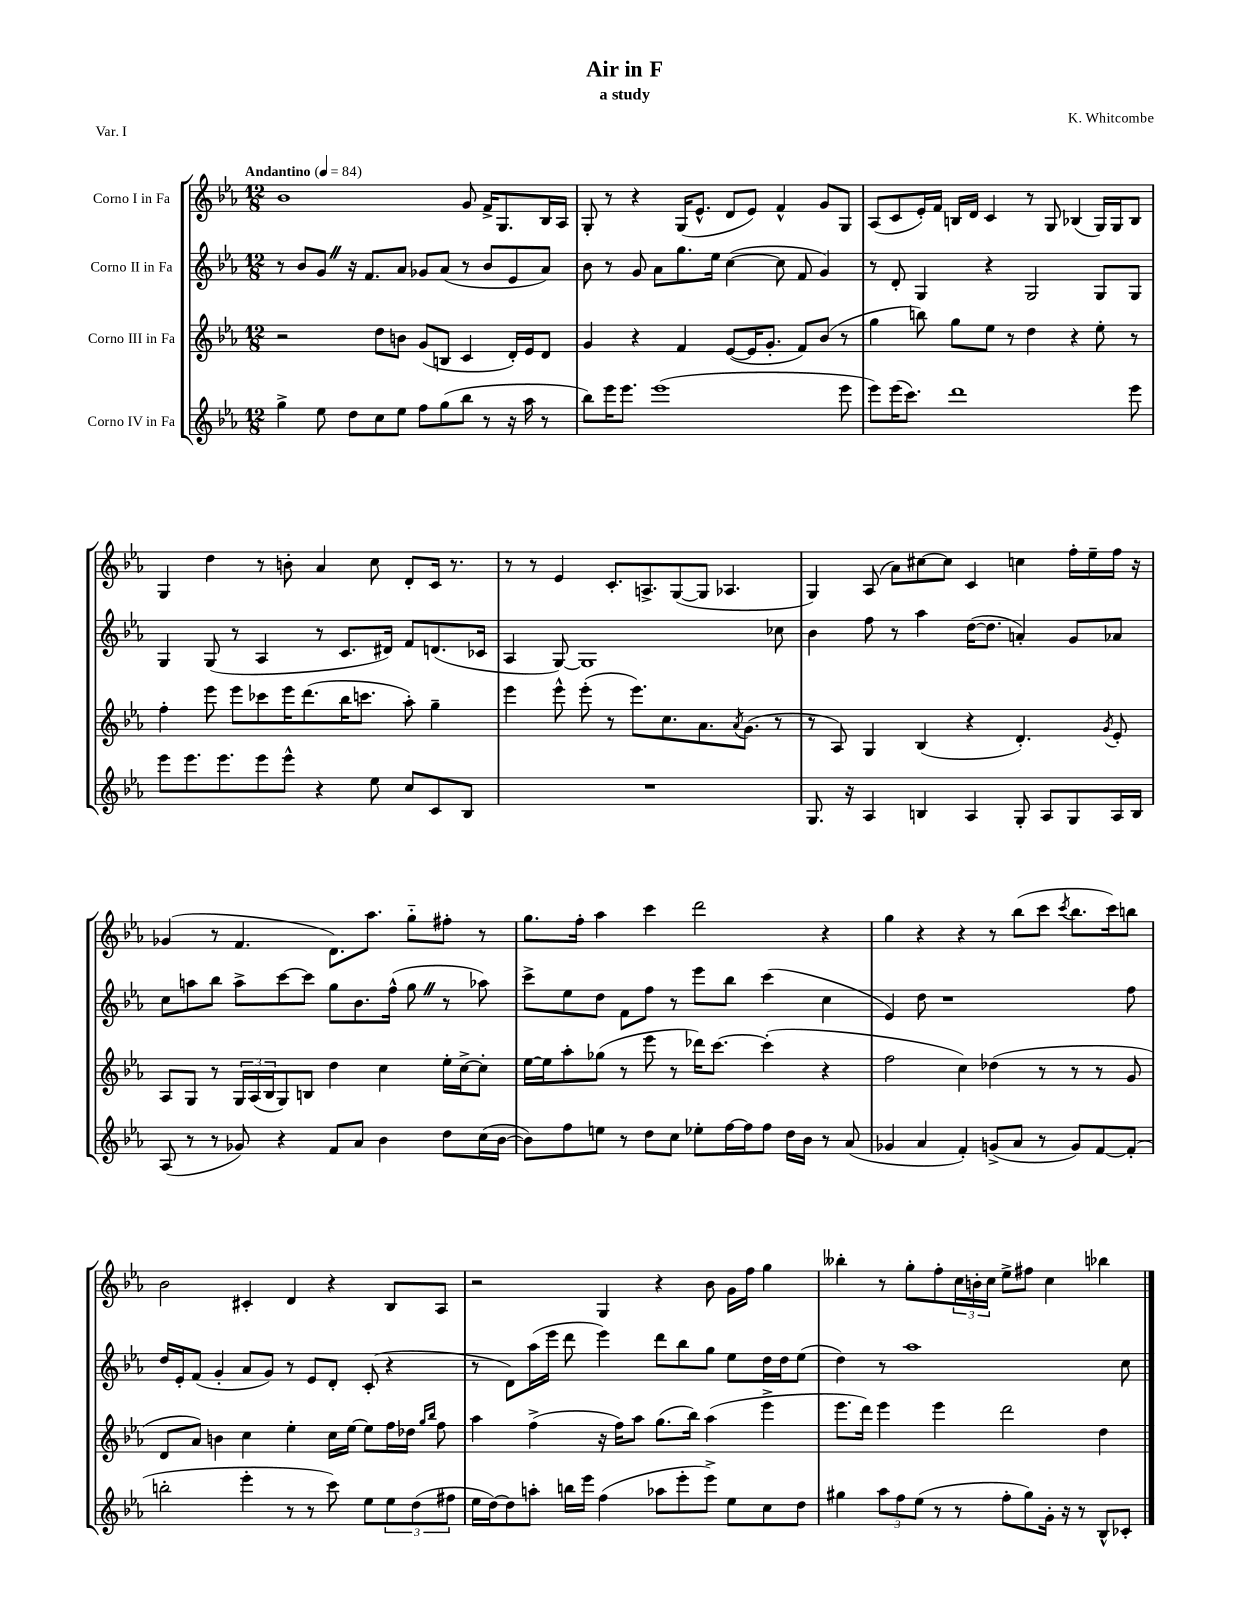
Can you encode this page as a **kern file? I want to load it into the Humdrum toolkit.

**kern	**kern	**kern	**kern
*staff4	*staff3	*staff2	*staff1
*clefG2	*clefG2	*clefG2	*clefG2
*k[b-e-a-]	*k[b-e-a-]	*k[b-e-a-]	*k[b-e-a-]
*M12/8	*M12/8	*M12/8	*M12/8
*MM84	*MM84	*MM84	*MM84
4gg^\	2r	8r	1b-
.	.	8b-/L	.
8ee-\	.	8g/J	.
8dd\L	.	16r	.
.	.	8.f/L	.
8cc\	8dd\L	.	.
8ee-\J	8b\J	8a-/J	.
8ff\L	(8g/L	8g-/L	.
(8gg\	8B/J	(8a-/J	.
8bb-\J	4c/	8r	8g/
8r	.	8b-/L	16f^/LK
.	.	.	8.G/
16r	16d'/LL)	8e-/	.
16aa-\	16e-/J	.	.
8r	8d/J	8a-/J)	16B-/L
.	.	.	16A-/JJ
=	=	=	=
8bb-\L)	4g/	8b-\	8G'/
16eee-\K	.	8r	8r
8.eee-\J	.	.	.
.	4r	8g/	4r
(1eee-	.	8a-\L	.
.	4f/	8.gg\	(16G/LK
.	.	.	8.e-^^/J
.	.	16ee-\Jk	.
.	([8e-/L	([4cc\	8d/L
.	16e-/]K	.	8e-/J)
.	8.g'/J	.	.
.	.	8cc\]	4f^^/
.	8f/L)	8f/	.
.	(8b-/J	4g/)	8g/L
8eee-\	8r	.	8G/J
=	=	=	=
8eee-\L)	4gg\	8r	(8A-/L
(16eee-\K	.	8d'/	8c/
8.ccc\J)	.	.	.
.	8bb\)	4G/	16e-'/L)
.	.	.	16f/JJ
1ddd	8gg\L	.	16B/LL
.	.	.	16d/JJ
.	8ee-\J	4r	4c/
.	8r	.	.
.	4dd\	2G/	8r
.	.	.	8G/
.	4r	.	(4B-/
.	8ee-'\	8G/L	16G/LL)
.	.	.	16G/J
8eee-\	8r	8G/J	8B-/J
=	=	=	=
8eee-\L	4ff'\	4G/	4G/
8.eee-\	.	.	.
.	8eee-\	(8G/	4dd\
8.eee-\	.	.	.
.	8eee-\L	8r	.
8eee-\	8ccc-\	4A-/	8r
8eee-^^\J	16eee-\K	.	8b'\
.	(8.ddd\	.	.
4r	.	8r	4a-/
.	16bb-\K	8.c/L	.
.	8.ccc\J	.	.
8ee-\	.	.	8cc\
.	.	16d#/Jk)	.
8cc/L	8aa-'\)	8f/L	8d'/L
8c/	4gg~\	(8.d/	16c/Jk
.	.	.	8.r
8B-/J	.	.	.
.	.	16c-/Jk	.
=	=	=	=
1.r	4eee-\	4A-/	8r
.	.	.	8r
.	8eee-^^\	[8G/)	4e-/
.	(8eee-'\	1G]	.
.	8r	.	8.c'/L
.	8.eee-\L)	.	.
.	.	.	8.A^/
.	8.cc\	.	.
.	.	.	([8G/
.	8.a-\	.	8G/]J
.	.	.	4.A-/
.	8qa-/	.	.
.	(8.g\J	.	.
.	8r	8cc-\	.
=	=	=	=
8.G/	8r	4b-\	4G/)
.	8A-/)	.	.
16r	.	.	.
4A-/	4G/	8ff\	(8A-/
.	.	8r	8a-\L)
4B/	(4B-/	4aa-\	[8cc#\
.	.	.	8cc#\]J
4A-/	4r	([16dd\LK	4c/
.	.	8.dd\]J	.
8G'/	4.d'/)	4a'/)	4cc\
8A-/L	.	.	.
8G/	.	8g/L	16ff'\LL
.	.	.	16ee-~\
.	8qg/	.	.
16A-/L	8e-'/	8a-/J	16ff\JJ
16B/JJ	.	.	16r
=	=	=	=
(8A-/	8A-/L	8cc\L	(4g-/
8r	8G/J	8aa\	.
8r	8r	8bb-\J	8r
8g-/)	24G/LL	8aa^\L	4.f/
.	(24A-/	.	.
.	24B-/J	.	.
4r	8G/)	[8ccc\	.
.	8B/J	8ccc\]J	.
8f/L	4dd\	8gg\L	8.d\L)
8a-/J	.	8.b-\	.
.	.	.	8.aa-\J
4b-\	4cc\	.	.
.	.	(16ff^^\Jk	.
.	.	8gg\	8gg'~\L
8dd\L	16ee-'\LL	8r	8ff#'\J
.	[16cc^\J	.	.
(16cc\L	8cc'\]J	8aa-\)	8r
[16b-\JJ	.	.	.
=	=	=	=
8b-\]L)	[16ee-\LL	8ccc^\L	8.gg\L
.	16ee-\]J	.	.
8ff\	8aa-'\	8ee-\	.
.	.	.	16ff'\Jk
8ee\J	(8gg-\J	8dd\J	4aa-\
8r	8r	8f\L	.
8dd\L	8eee-\	8ff\J	4ccc\
8cc\J	8r	8r	.
8ee-'\L	16ddd-\LK)	8eee-\L	2ddd\
.	[8.ccc\J	.	.
[16ff\L	.	8bb-\J	.
16ff\]J	.	.	.
8ff\J	(4ccc'\]	(4ccc\	.
16dd\LL	.	.	.
16b-\JJ	.	.	.
8r	4r	4cc\	4r
(8a-/	.	.	.
=	=	=	=
4g-/	2ff\	4e-/)	4gg\
4a-/	.	8dd\	4r
.	.	1r	.
4f'/)	4cc\)	.	4r
(8g^/L	(4dd-\	.	8r
8a-/J	.	.	(8bb-\L
8r	8r	.	8ccc\J
.	.	.	8qccc/
8g/L)	8r	.	8.bb-\L
[8f/	8r	.	.
.	.	.	16ccc\k)
(8f'/]J	8g/	8ff\	8bb\J
=	=	=	=
2bb'\	8d/L	16dd/LL	2b-\
.	.	16e-'/J	.
.	8a-/J)	(8f/J	.
.	4b\	4g'/	.
4eee-'\	4cc\	8a-/L	4c#'/
.	.	8g/J)	.
8r	4ee-'\	8r	4d/
8r	.	8e-/L	.
8ccc\)	16cc\LL	8d'/J	4r
.	[16ee-\JJ	.	.
8ee-\L	8ee-\]L	(8c'/	.
12ee-\	16ff\L	4r	8B-/L
.	16dd-\JJ	.	.
(12dd\	.	.	.
.	16qqgg/LL	.	.
.	16qqbb-/JJ	.	.
.	8ff\	.	8A-/J
12ff#\J	.	.	.
=	=	=	=
16ee-\LL	4aa-\	8r	2r
[16dd\J)	.	.	.
8dd\]	.	8d\L)	.
8aa'\J	(4ff^\	(16aa-\L	.
.	.	16eee-\JJ	.
16bb\LL	.	8ddd\	.
16eee-\JJ	.	.	.
(4ff\	16r	4eee-\)	4G/
.	16ff\LK)	.	.
.	8aa-\J	.	.
8aa-\L	(8.gg\L	8ddd\L	4r
8eee-'\	.	8bb-\	.
.	16bb-\Jk)	.	.
8eee-^\J)	(4aa-\	8gg\J	8b-\
8ee-\L	.	8ee-\L	16g\LL
.	.	.	16ff\JJ
8cc\	4eee-^\	16dd\L	4gg\
.	.	16dd\J	.
8dd\J	.	(8ee-\J	.
=	=	=	=
4gg#\	8.eee-\L	4dd\)	4bb--'\
.	16ddd\Jk)	.	.
12aa-\L	4eee-\	8r	8r
12ff\	.	.	.
.	.	1aa-	8gg'\L
(12ee-\J	.	.	.
8r	4eee-\	.	8ff'\
8r	.	.	24cc\L
.	.	.	24b'\
.	.	.	24cc\JJ
8ff'\L	2ddd\	.	8ee-^\L
8gg#\)	.	.	8ff#\J
16g'\Jk	.	.	4cc\
16r	.	.	.
8r	.	.	.
8B-^^/L	4dd\	.	4bb-\
8c-'/J	.	8cc\	.
==	==	==	==
*-	*-	*-	*-
